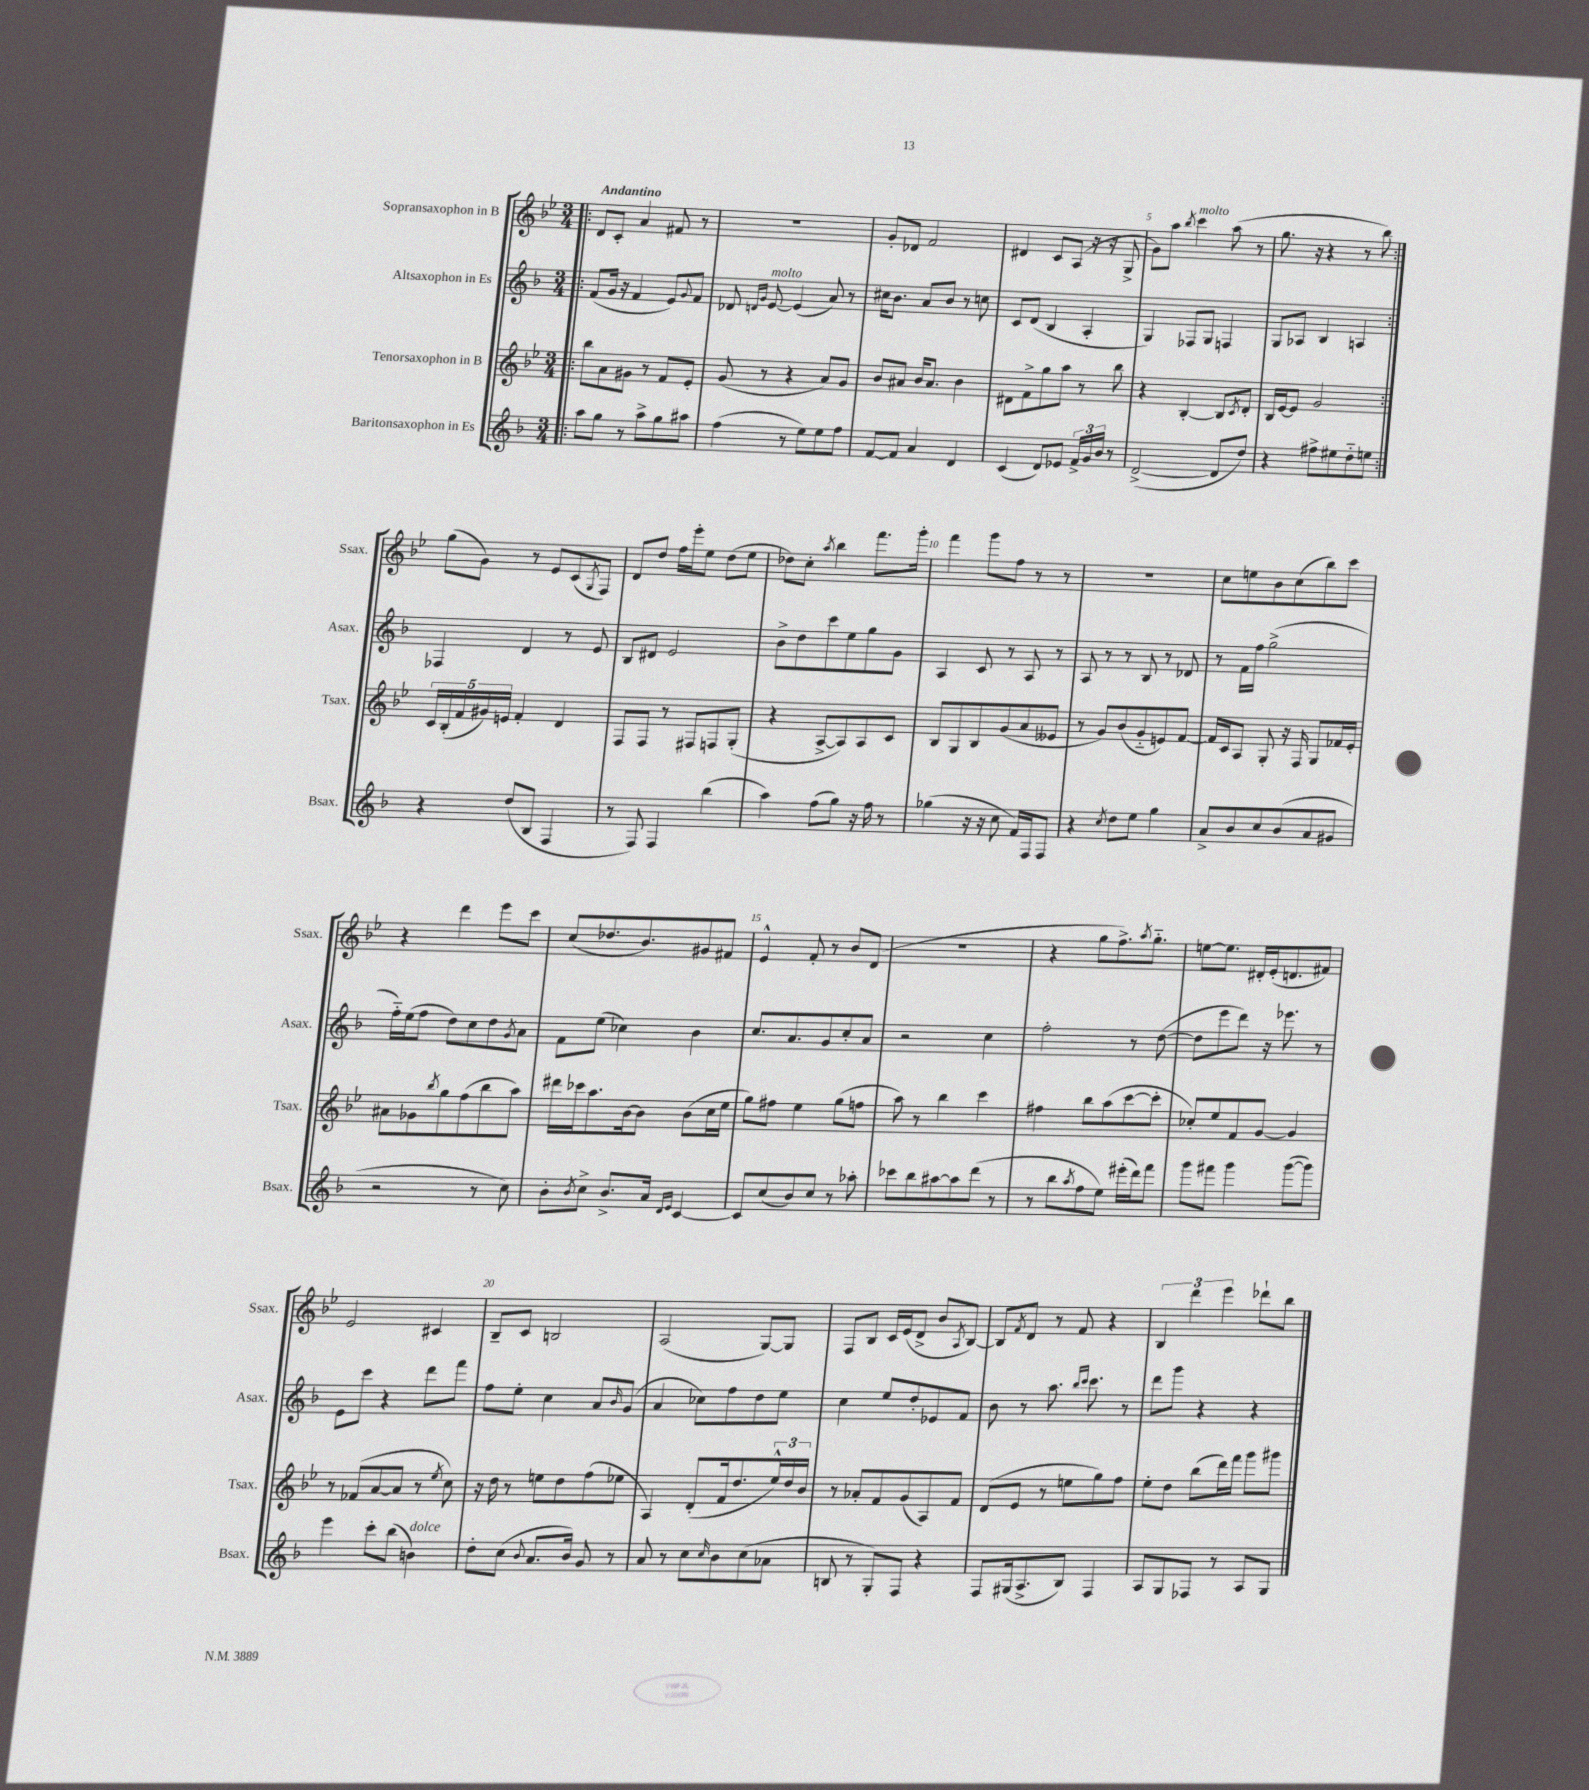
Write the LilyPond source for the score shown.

<<
\new StaffGroup <<
\new Staff = "s0" \with { instrumentName = "Sopransaxophon in B" shortInstrumentName = "Ssax." } {
    \clef treble \key bes \major \numericTimeSignature \time 3/4 \tempo "Andantino"
    \repeat volta 2 { \bar ".|:" d'8 c'8-. a'4 fis'8 r8 |
    R2. |
    g'8-. des'8 f'2 |
    dis'4 c'8 a8( r16 r16 g8-> |
    g'8) a''8 \acciaccatura { bes''8 } c'''4^\markup { \italic "molto" } a''8( r8 |
    g''8. r16 r4 r8 bes''8) | }
    g''8( g'8) r8 ees'8 c'8( \acciaccatura { g8 } f8) |
    d'8 d''8 f''16 ees'''16-. ees''8 d''8( ees''8 |
    des''8) c''8-. \acciaccatura { a''8 } bes''4 f'''8. g'''16-. |
    f'''4 g'''8 f''8 r8 r8 |
    R2. |
    c''8 e''8 bes'8 c''8( bes''8) c'''8 |
    r4 d'''4 ees'''8 c'''8 |
    c''8( des''8. bes'8.) gis'8 fis'8 |
    ees'4-^ f'8-. r8 bes'8 d'8( |
    R2. |
    r4 g''8 f''8.->) \acciaccatura { a''8 } g''8.-_ |
    e''8~ e''8. dis'16-. ees'16-.( d'8. fis'8) |
    ees'2 cis'4 |
    bes8-- c'8 b2 |
    a2( g8~) g8 |
    f8 bes8 c'16 ees'16( d'8-> bes'8 \acciaccatura { a8 } bes8~) |
    bes8 \acciaccatura { f'8 } d'8 r8 f'8 r4 |
    \tuplet 3/2 { bes4 d'''4 ees'''4 } des'''8-! bes''8 \bar "|." |
}
\new Staff = "s1" \with { instrumentName = "Altsaxophon in Es" shortInstrumentName = "Asax." } {
    \clef treble \key f \major \numericTimeSignature \time 3/4
    \repeat volta 2 { \bar ".|:" f'8( g'16 r16 f'4 e'8) \appoggiatura { g'8 } f'8 |
    des'8 \grace { d'16 g'16 } e'8~^\markup { \italic "molto" } e'4( a'8) r8 |
    cis''16 bes'8. a'8 bes'8 r8 c''8 |
    c'8 d'8( bes4 a4-. |
    g4) fes8 g8 f4 |
    g8 aes8 bes4 a4 | }
    fes4 d'4 r8 e'8 |
    bes8 dis'8 e'2 |
    bes'8-> d''8 c'''8 e''8 g''8 g'8 |
    a4 c'8 r8 a8 r8 |
    a8 r8 r8 bes8 r8 des'8 |
    r8 f'16 f''16 g''2->( |
    f''16-_) e''16( f''8 d''8) c''8 d''8 \acciaccatura { g'8 } a'8 |
    f'8 e''8( ces''4) bes'4 |
    c''8. a'8. g'8 c''8-. a'8 |
    r2 c''4 |
    f''2-. r8 d''8~( |
    d''8 e'''8 d'''8) r16 ees'''8. r8 |
    e'8 c'''8 r4 d'''8 f'''8 |
    f''8 e''8-. c''4 a'8 \grace { bes'16 } g'8( |
    a'4 ces''8) f''8 d''8 e''8 |
    c''4 e''8 d''8-. ees'8 f'8 |
    bes'8 r8 a''8. \grace { bes''16 c'''16 } c'''8. r8 |
    d'''8 g'''8 r4 r4 \bar "|." |
}
\new Staff = "s2" \with { instrumentName = "Tenorsaxophon in B" shortInstrumentName = "Tsax." } {
    \clef treble \key bes \major \numericTimeSignature \time 3/4
    \repeat volta 2 { \bar ".|:" bes''8 a'8 gis'8 r8 f'8 ees'8-. |
    g'8( r8 r4 a'8) g'8 |
    bes'8 ais'8 bes'16 ais'8. bes'4 |
    dis'8 f'8-> g''8 a''8 r8 bes''8 |
    r4 bes4~-. bes8 \acciaccatura { c'8 } d'8-. |
    bes16 ees'16~ ees'8 g'2 | }
    \tuplet 5/4 { c'16 bes16-.( f'16 gis'16) e'16 } f'4-. d'4 |
    f8 f8 r8 fis8 f8 g8-.( |
    r4 a8~-> a8) a8 c'8 |
    bes8 g8 bes8 g'8( a'8 eeses'8 |
    r8 g'8) bes'8( g'8-_ e'8) f'8~ |
    f'16 c'16 a8 g8-. r16 f16 g8 fes'16 ees'16-. |
    ais'8 ges'8 \acciaccatura { bes''8 } g''8 f''8( bes''8 a''8) |
    dis'''16 ces'''16 a''8. bes'16~ bes'8 bes'8( c''16 ees''16 |
    g''8) fis''8 ees''4 g''8( f''8 |
    a''8) r8 bes''4 c'''4 |
    fis''4 bes''8 a''8( c'''8~ c'''8-. |
    ces''8-.) ees''8 f'8 g'8~ g'4 |
    r8 fes'8( a'8~ a'8 r8 \acciaccatura { ees''8 } c''8) |
    r16 d''16 r8 e''8 d''8 f''8( ees''8 |
    a4) d'8-.( f'16 d''8. \tuplet 3/2 { ees''16-^) d''16 bes'16 } |
    r8 aes'8-. f'8 g'8( a8) f'8 |
    d'8( ees'8 r8 e''8 g''8) f''8 |
    ees''8-. d''8 bes''8( d'''16) f'''16 g'''8 gis'''8 \bar "|." |
}
\new Staff = "s3" \with { instrumentName = "Baritonsaxophon in Es" shortInstrumentName = "Bsax." } {
    \clef treble \key f \major \numericTimeSignature \time 3/4
    \repeat volta 2 { \bar ".|:" a''8 g''8 r8 a''8-> g''8 ais''8 |
    f''4( r8 e''8) e''8 f''8 |
    f'8~ f'8 a'4 d'4 |
    c'4( d'8) ees'8 \tuplet 3/2 { f'16-> g'16 bes'16 } r8 |
    d'2~->( d'8 d''8) |
    r4 fis''8-> eis''8 d''8-_ e''8 | }
    r4 d''8( bes8 f4 |
    r8 f8) f4 bes''4( |
    a''4) f''8( g''8) r16 f''16 r8 |
    ges''4( r16 r16 c''8 f'16) f16 f8 |
    r4 \acciaccatura { c''8 } d''8 e''8 g''4 |
    a'8-> bes'8 c''8 bes'8( a'8 gis'8 |
    r2 r8 c''8) |
    bes'8-. \acciaccatura { bes'8 } c''8-> bes'8.-> a'16 \grace { d'16 e'16 } c'4~ |
    c'8 c''8( bes'8) c''8 r8 aes''8-. |
    ces'''8 bes''8 ais''8~ ais''8 d'''8( r8 |
    r8 bes''8 \acciaccatura { a''8 } f''8 e''8) eis'''16-.( d'''16) f'''8 |
    g'''8 fis'''8 g'''4 g'''8~( g'''8) |
    e'''4 c'''8-. bes''8( b'4^\markup { \italic "dolce" }) |
    d''8-. c''8( \appoggiatura { bes'8 } a'8. bes'16) g'8 r8 |
    a'8 r8 c''8 \grace { c''16 } bes'8 c''8( aes'8 |
    b8 r8 g8-.) f8 r4 |
    f8 gis16( a8.-> bes8) f4 |
    a8 g8 fes8 r8 a8 g8 \bar "|." |
}
>>
>>
\layout { \context { \Score \override BarNumber.break-visibility = ##(#f #t #t) barNumberVisibility = #(every-nth-bar-number-visible 5) } }
